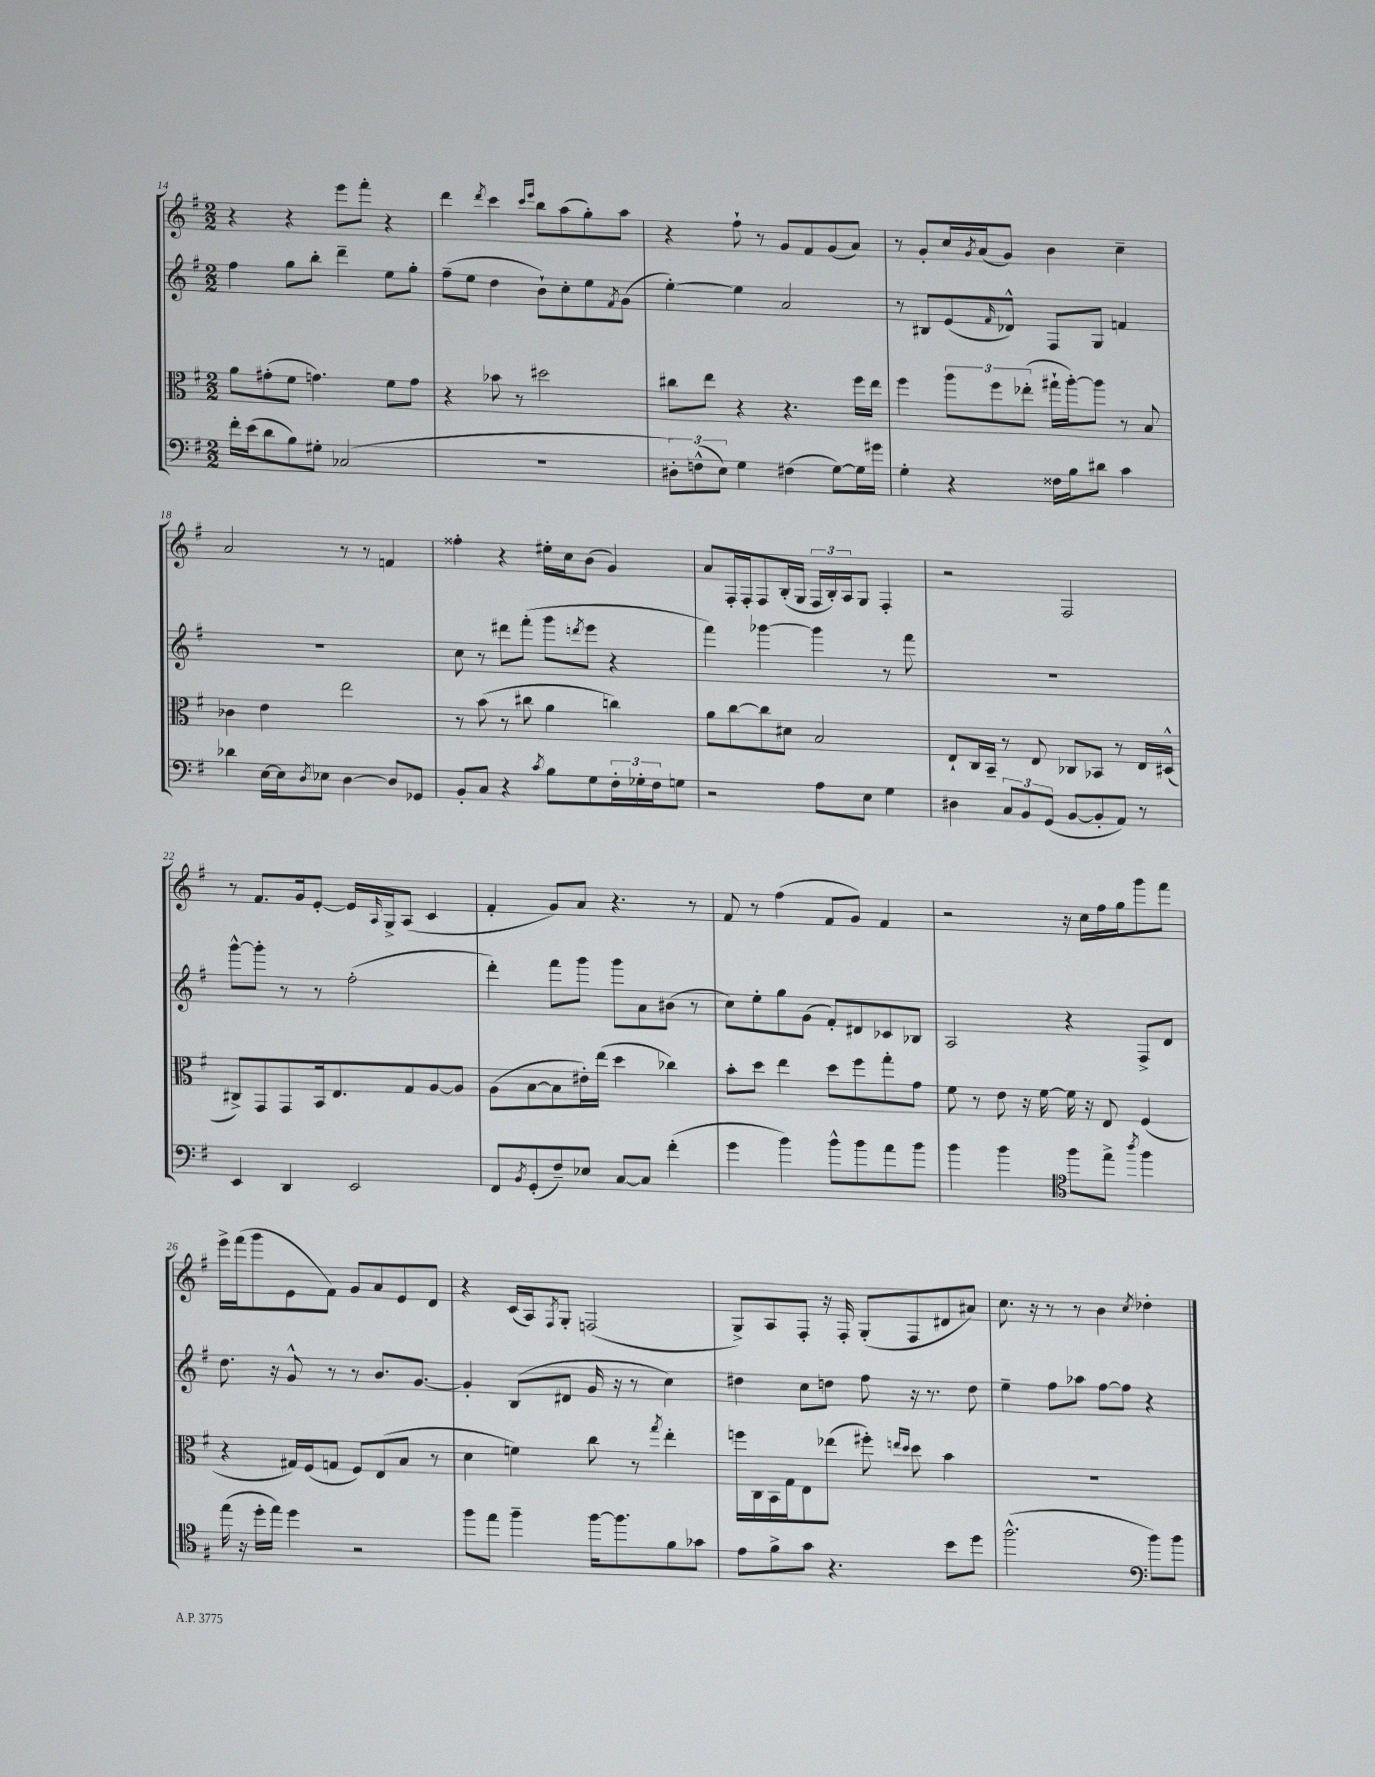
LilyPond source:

<<
\new StaffGroup <<
\new Staff = "s0" {
    \clef treble \key g \major \numericTimeSignature \time 2/2
    r4 r4 e'''8 fis'''8-. r4 |
    d'''4 \acciaccatura { d'''8 } c'''4 \grace { c'''16 e'''16 } b''8 a''8( g''8-.) a''8 |
    r4 fis''8-! r8 g'8 fis'8 g'8( a'8) |
    r8 g'8-. c''16 \acciaccatura { g'8 } a'16( g'8) b'4 c''4-- |
    a'2 r8 r8 f'4 |
    fisis''4-. r4 eis''16-. c''16 b'8( g'4) |
    a'8 fis16-. fis16-. fis8 b16-.( g16 \tuplet 3/2 { fis16 b16-.) a16 } g8 fis4-. |
    r2 fis2 |
    r8 fis'8. g'16 e'8~-. e'16 \grace { a16 } g16-> a8( c'4 |
    fis'4-. g'8) a'8 r4. r8 |
    fis'8 r8 fis''4( fis'8 g'8) fis'4 |
    r2 r16 c''16 fis''16 g''16 g'''8 fis'''8 |
    e'''16-> fis'''16( g'''8 e'8 fis'8) g'8 a'8 e'8 d'8 |
    r4 c'16( a16) \acciaccatura { fis8 } g8-. f2( |
    g8->) a8 fis8-. r16 fis16-. g8-.( fis8 dis'8 ais'8) |
    c''8. r16 r8 r8 b'4 \acciaccatura { c''8 } des''4-. \bar "|." |
}
\new Staff = "s1" {
    \clef treble \key g \major \numericTimeSignature \time 2/2
    fis''4 g''8 b''8-. d'''4-- e''8 g''8-. |
    fis''8--( e''8 d''4 b'8-!) c''8-. e''8 \acciaccatura { fis'8 } g'8( |
    e''4~-.) e''4 a'2 |
    r8 bis8 e'8( \grace { fis'16 } des'8-^) fis8 g8 f'4 |
    R1 |
    c''8 r8 dis'''8 fis'''8-.( g'''8 \acciaccatura { d'''8 } e'''8 r4 |
    fis'''4) ges'''4~ ges'''4 r8 fis'''8 |
    R1 |
    g'''8~-^ g'''8-. r8 r8 fis''2-.( |
    d'''4-.) fis'''8 g'''8 g'''8 a'8 bis'8( r8 |
    c''8) e''8-. g''8 g'8( fis'8-.) dis'8 ces'8 bes8 |
    a2 r4 fis8-> d'8 |
    d''8. r16 g'8-^ r8 r8 b'8. g'8.~ |
    g'4-. b8( dis'8 g'16 r16 r8 c''4) |
    dis''4 c''8 d''8 fis''8 r16 r8. d''8 |
    e''4-- fis''8 aes''8 fis''8~ fis''8 r4 \bar "|." |
}
\new Staff = "s2" {
    \clef alto \key g \major \numericTimeSignature \time 2/2
    a'8 gis'8-.( fis'8 g'4.) fis'8 g'8 |
    r4 bes'8 r8 dis''2 |
    cis''8 e''8 r4 r4. fis''16 e''16 |
    fis''4 \tuplet 3/2 { a''8 fis''8 ees''8-.( } gis''16-! a''16~-.) a''8 r8 b8 |
    ces'4 e'4 e''2 |
    r8 b'8( r8 cis''8 a'4 c''4) |
    a'8 c''8~ c''8 dis'8 b2 |
    e8-! c16 b,16-- r8 e8 ces8 bes,8 r8 e16 dis16-^( |
    cis8->) g,8 g,8 b,16 e8. g8 a8~ a8 |
    a8( b8~ b8 eis'16-.) e''16( d''4 ces''4) |
    b'8-. d''8 e''4 d''8 fis''8 g''8-. g'8 |
    fis'8 r8 e'8 r16 fis'16~ fis'16 r16 e8 fis4( |
    r4 gis16) fis16( g8 fis8) e8( b8 r8 |
    d'4 f'4) c''8 r8 \acciaccatura { g''8 } e''4-. |
    f''16 c16 b,16 g16 e8 ees''8( fis''8-.) \grace { e''16 d''16 } d''8 b'4 |
    R1 \bar "|." |
}
\new Staff = "s3" {
    \clef bass \key g \major \numericTimeSignature \time 2/2
    fis'16-. e'16( d'8 b8) gis8-. ces2( |
    R1 |
    \tuplet 3/2 { dis8-.) f8-^( e8) } g4 fis4( g8~) g16 gis'16 |
    g4-. r4 fisis16 b16 dis'8 c'4 |
    des'4 e16~ e16 \acciaccatura { d8 } ees8 d4~ d8 ges,8 |
    b,8-. c8 r4 \acciaccatura { c'8 } b8 g8 \tuplet 3/2 { fis16-. ges16-. fis16 } g8 |
    r2 a8 e8 g4 |
    dis4 \tuplet 3/2 { c8 b,8 g,8( } b,8~ b,8-. a,8) r8 |
    e,4 d,4 e,2 |
    fis,8 \acciaccatura { b,8 } g,8-.( fis8--) ees8 c8~ c8 fis'4-.( |
    g'4 b'4) b'8-^ b'8 a'8 b'8 |
    b'4 b'4 \clef tenor fis''8 e''8-> \acciaccatura { a''8 } fis''4 |
    e''16( r16 d''16-. e''16) d''4 r2 |
    fis''8 e''8 fis''4-- fis''16~ fis''8. fis'8 ges'8 |
    e'8 fis'8-> g'8 r4. b'8 d''8 |
    fis''2.-^( \clef bass b'8) b'8 \bar "|." |
}
>>
>>
\layout { \context { \Score currentBarNumber = #14 } }
